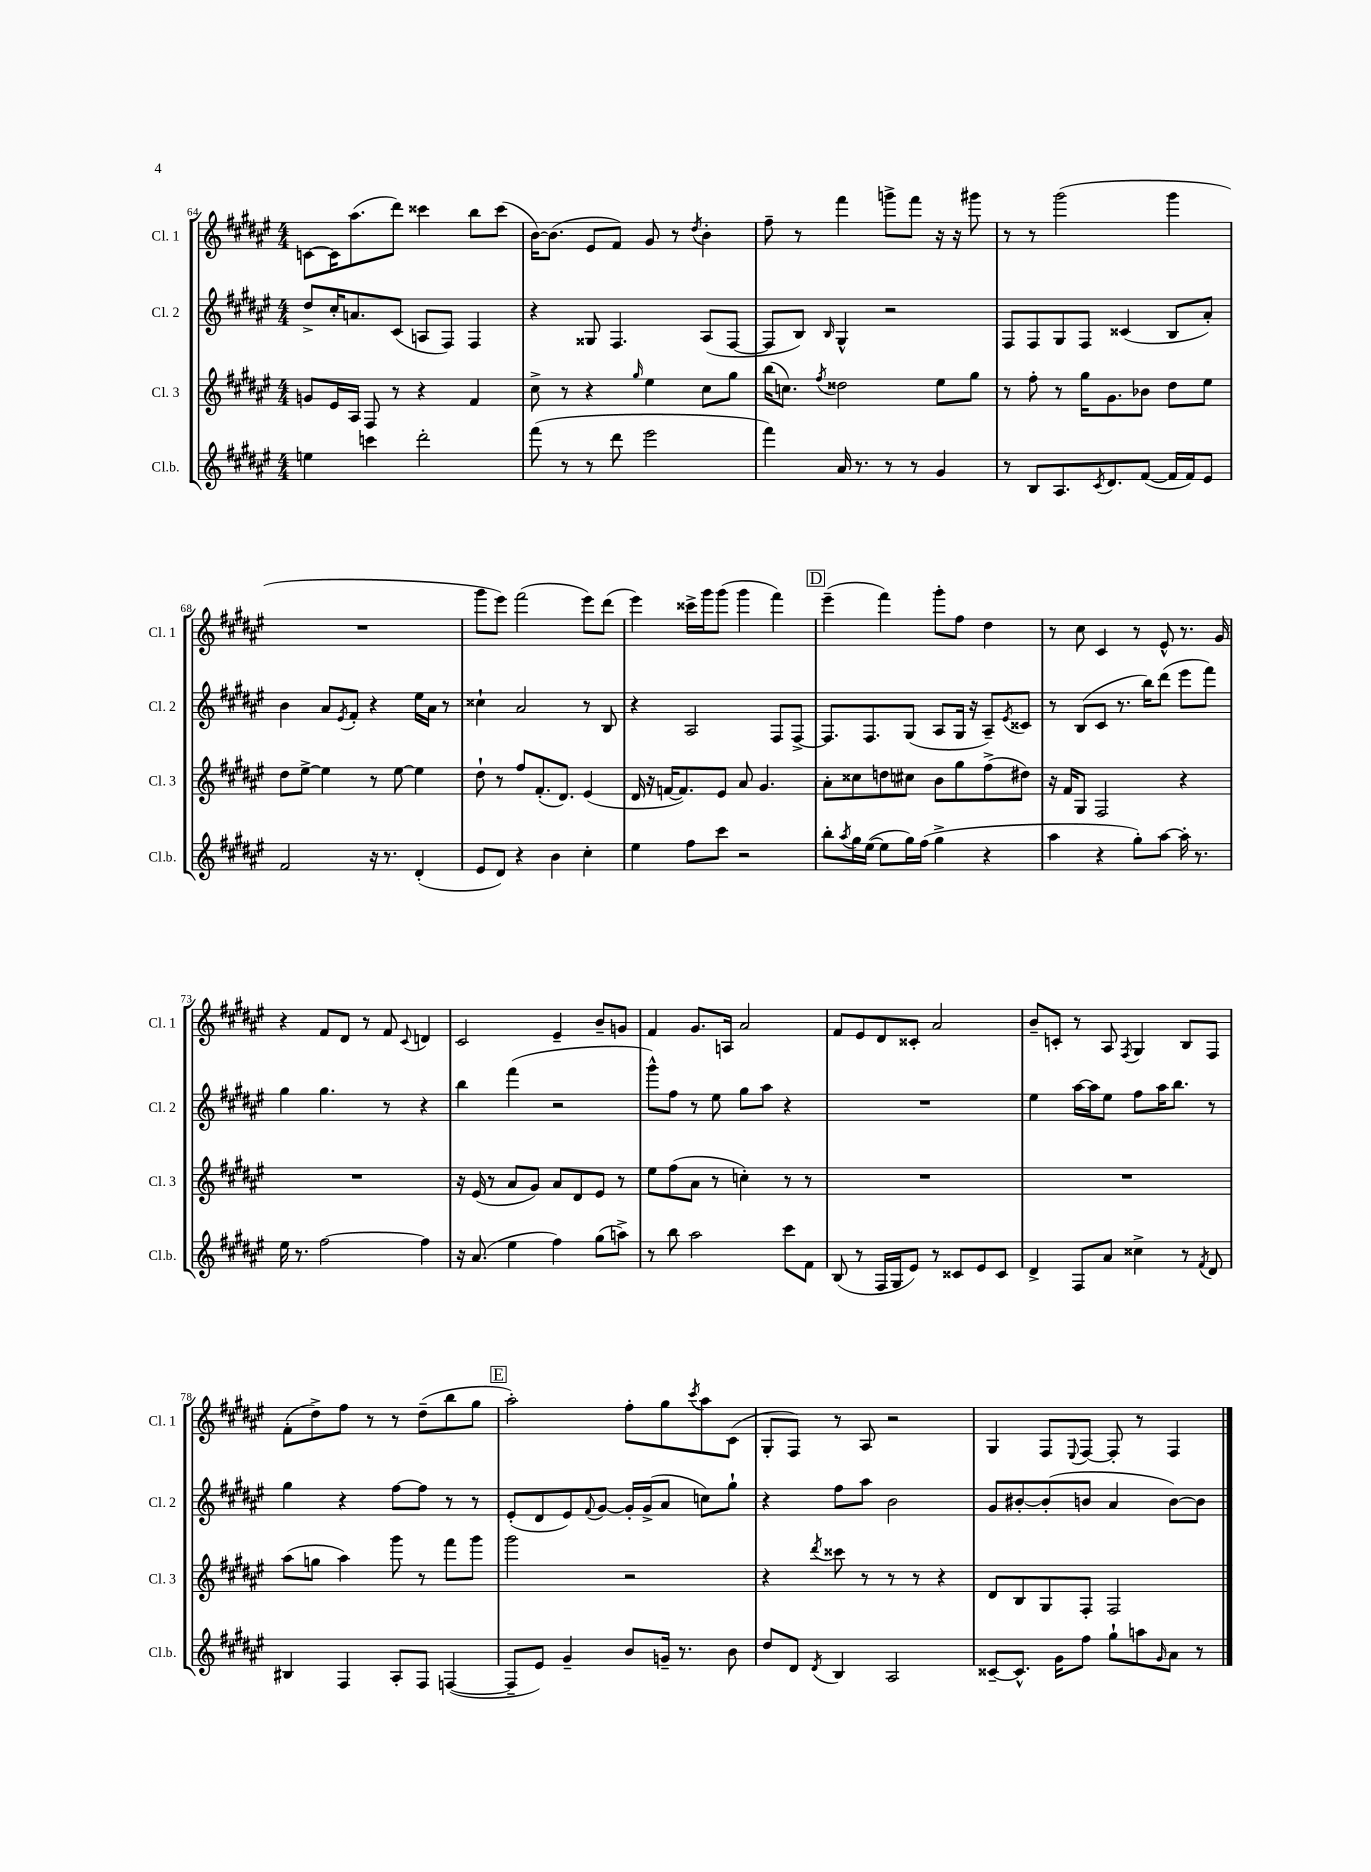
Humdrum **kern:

**kern	**kern	**kern	**kern
*staff4	*staff3	*staff2	*staff1
*clefG2	*clefG2	*clefG2	*clefG2
*k[f#c#g#d#a#e#]	*k[f#c#g#d#a#e#]	*k[f#c#g#d#a#e#]	*k[f#c#g#d#a#e#]
*M4/4	*M4/4	*M4/4	*M4/4
4ee	8g	8dd#^	[8c
.	16e#	16cc#'	16c]
.	16A#	8.a	(8.aa#
4ccc	8F#	.	.
.	8r	(8c#	8ddd#)
2ddd#'	4r	8A	4ccc##
.	.	8F#)	.
.	4f#	4F#	8bb
.	.	.	(8ccc##
=	=	=	=
(8fff#	8cc#^	4r	[16b)
.	.	.	(8.b]
8r	8r	.	.
8r	4r	8G##	8e#
8ddd#	.	4.F#	8f#)
.	16qqgg#	.	.
2eee#	4ee#	.	8g#
.	.	.	8r
.	.	.	8qdd#
.	8cc#	(8A#	4b'
.	8gg#	[8F#	.
=	=	=	=
4fff#)	(16bb	8F#]	8ff#~
.	8.cc)	.	.
.	.	8B)	8r
.	8qff#	16qqB	.
16a#	2dd##	4G#^^	4fff#
8.r	.	.	.
8r	.	2r	8ggg^
8r	.	.	8fff#
4g#	8ee#	.	16r
.	.	.	16r
.	8gg#	.	8ggg#
=	=	=	=
8r	8r	8F#	8r
8B	8ff#'	8F#	8r
8.A#	8r	8G#	(2ggg#
.	16gg#	8F#	.
8qc#	.	.	.
8.d#	8.g#	.	.
.	.	(4c##	.
([8f#	8b-	.	.
16f#]	8dd#	8B	4ggg#
16f#)	.	.	.
8e#	8ee#	8a#')	.
=	=	=	=
2f#	8dd#	4b	1r
.	[8ee#^	.	.
.	4ee#]	8a#	.
.	.	8qe#	.
.	.	8f#'	.
16r	8r	4r	.
8.r	.	.	.
.	[8ee#	.	.
(4d#'	4ee#]	16ee#	.
.	.	16a#	.
.	.	8r	.
=	=	=	=
8e#	8dd#`	4cc##`	8ggg#
8d#)	8r	.	8eee#)
4r	8ff#	2a#	(2fff#
.	(8.f#'	.	.
4b	.	.	.
.	8.d#)	.	.
4cc#'	(4e#	8r	8eee#)
.	.	8B	(8ddd#
=	=	=	=
4ee#	16d#	4r	4eee#)
.	16r	.	.
.	[16f	.	.
.	8.f])	.	.
8ff#	.	2A#	16ccc##^
.	.	.	16ggg#
8ccc#	8e#	.	(8ggg#
2r	8a#	.	4ggg#
.	4.g#	.	.
.	.	8F#	4fff#)
.	.	[8F#^	.
=	=	=	=
8bb'	8a#'	8.F#]	(4eee#~
8qaa#	.	.	.
16gg#	8cc##	.	.
([16ee#	.	8.F#	.
8ee#]	8dd	.	4fff#)
16gg#)	8cc#	(8G#	.
(16ff#	.	.	.
4gg#^	8b	8A#	8ggg#'
.	8gg#	16G#	8ff#
.	.	16r	.
4r	(8ff#^	8A#~)	4dd#
.	.	8qe#	.
.	8dd#)	8c##	.
=	=	=	=
4aa#	16r	8r	8r
.	16f#	.	.
.	8G#	(8B	8cc#
4r	2F#	8c#	4c#
.	.	8.r	.
8gg#')	.	.	8r
.	.	16bb)	.
[8aa#	.	(8ddd#	8e#^^
16aa#']	4r	8eee#	8.r
8.r	.	.	.
.	.	8fff#)	.
.	.	.	16g#
=	=	=	=
16ee#	1r	4gg#	4r
8.r	.	.	.
[2ff#	.	4.gg#	8f#
.	.	.	8d#
.	.	.	8r
.	.	8r	8f#
.	.	.	8qqc#
4ff#]	.	4r	4d
=	=	=	=
16r	16r	4bb	2c#
(8.a#	(16e#	.	.
.	8r	.	.
4ee#	8a#	(4fff#	.
.	8g#)	.	.
4ff#)	8a#	2r	4e#~
.	8d#	.	.
(8gg#	8e#	.	8b~
8aa^)	8r	.	8g
=	=	=	=
8r	8ee#	8ggg#^^)	4f#
8bb	(8ff#	8ff#	.
2aa#	8a#	8r	8.g#
.	8r	8ee#	.
.	.	.	16A
.	4cc')	8gg#	2a#
.	.	8aa#	.
8ccc#	8r	4r	.
8f#	8r	.	.
=	=	=	=
(8B	1r	1r	8f#
8r	.	.	8e#
16F#	.	.	8d#
16G#	.	.	.
8e#)	.	.	8c##'
8r	.	.	2a#
8c##	.	.	.
8e#	.	.	.
8c##	.	.	.
=	=	=	=
4d#^	1r	4ee#	8b~
.	.	.	8c'
8F#	.	[16aa#	8r
.	.	16aa#]	.
8a#	.	8ee#	8A#
.	.	.	8qF#
4cc##^	.	8ff#	4G#
.	.	16aa#	.
.	.	8.bb	.
8r	.	.	8B
8qf#	.	.	.
8d#	.	8r	8F#
=	=	=	=
4B#	(8aa#	4gg#	(8f#'
.	8gg	.	8dd#^)
4F#	4aa#)	4r	8ff#
.	.	.	8r
8A#'	8ggg#	[8ff#	8r
8F#	8r	8ff#]	(8dd#~
([4F	8fff#	8r	8bb
.	8ggg#	8r	8gg#
=	=	=	=
8F~]	2ggg#	(8e#'	2aa#')
8e#)	.	8d#	.
4g#~	.	8e#)	.
.	.	8qqf#	.
.	.	[8g#	.
8b	2r	16g#']	8ff#'
.	.	(16g#^	.
16g~	.	8a#	8gg#
8.r	.	.	.
.	.	.	8qccc#
.	.	8cc)	8aa#
8b	.	8gg#`	(8c#
=	=	=	=
8dd#	4r	4r	8G#'
8d#	.	.	8F#)
8qd#	8qddd#	.	.
4B	8ccc##	8ff#	8r
.	8r	8aa#	8A#
2A#	8r	2b	2r
.	8r	.	.
.	4r	.	.
=	=	=	=
[8c##~	8d#	8g#	4G#
8.c##^^]	8B	[8b#'	.
.	8G#	(8b#']	8F#
16g#	.	.	.
.	.	.	8qqE#
8ff#	8F#'	8b	[8F#
8gg#`	2F#	4a#	8F#']
8aa	.	.	8r
16qqg#	.	.	.
8a#	.	[8b)	4F#
8r	.	8b]	.
==	==	==	==
*-	*-	*-	*-
